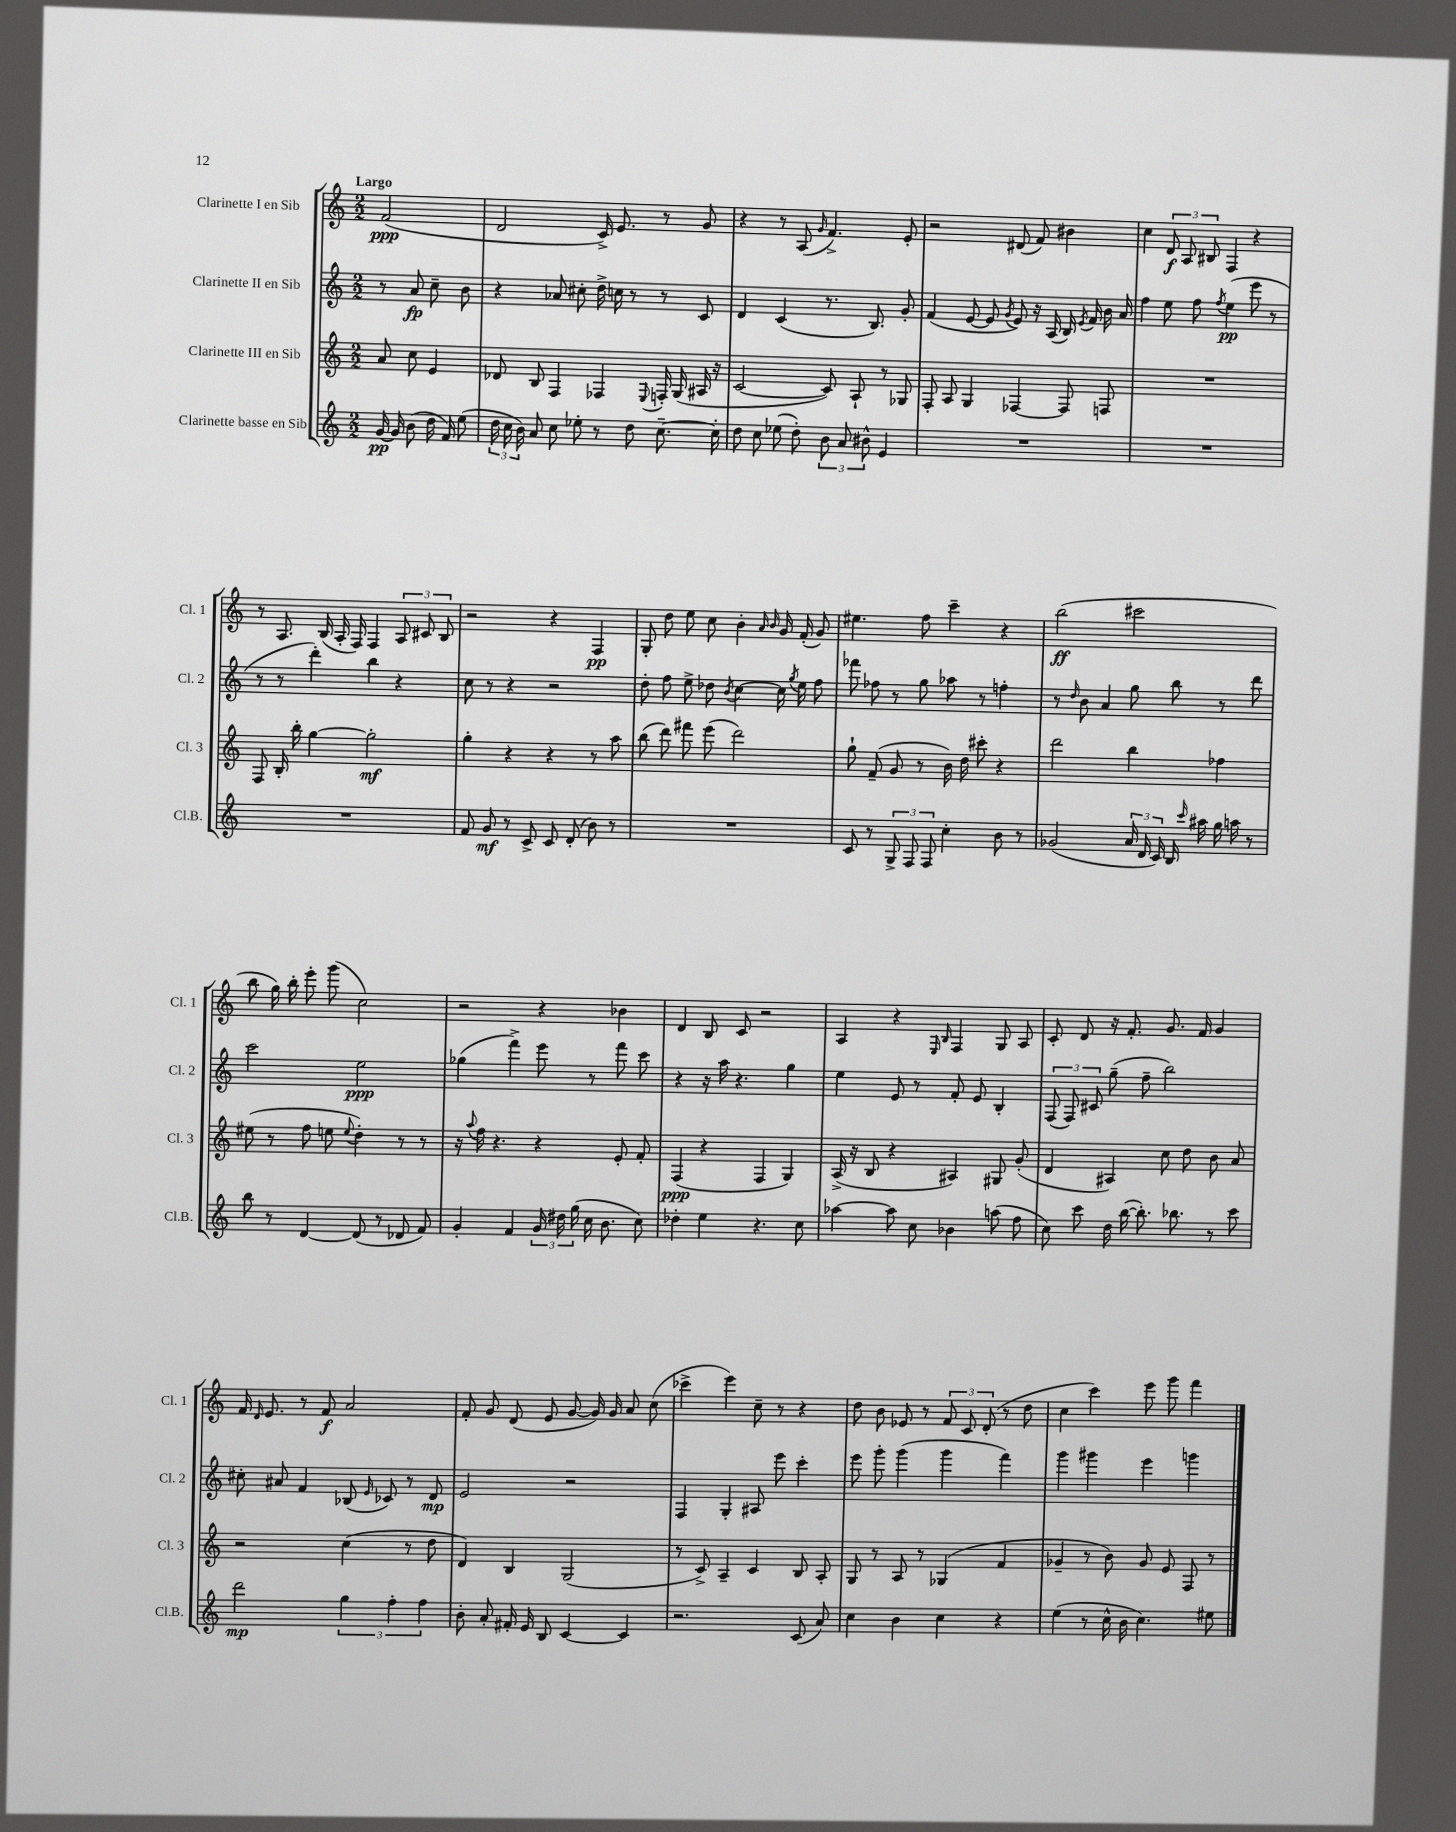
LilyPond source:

<<
\new StaffGroup <<
\new Staff = "s0" \with { instrumentName = "Clarinette I en Sib" shortInstrumentName = "Cl. 1" } {
    \clef treble \key c \major \numericTimeSignature \time 2/2 \partial 2 \tempo "Largo"
    \autoBeamOff f'2\ppp( |
    d'2 c'16->) e'8. r8 g'8 |
    r4 r8 a8( \grace { g'16 } f'4.->) e'8-. |
    r2 dis'8( f'8) bis'4 |
    c''4 \tuplet 3/2 { d'8\f a8 bis8 } f4 r4 |
    r8 a8. b16( a16-. f16) f4 \tuplet 3/2 { a8 cis'8 b8 } |
    r2 r4 f4\pp |
    g8-. d''8 e''8 c''8 b'4-. \grace { a'16 b'16 } g'16 f'16-.( g'8) |
    eis''4. f''8 c'''4-- r4 |
    b''2\ff( cis'''2 |
    b''8 g''16) b''16-. e'''8-. g'''8( c''2) |
    r2 r4 bes'4 |
    d'4 b8 c'8 r2 |
    a4 r4 \grace { e16 b16 } f4 g8 a8 |
    c'8-. d'8 r16 f'8.-. g'8. f'16 g'4 |
    f'16 \grace { d'16 } e'8. r8 f'8\f a'2 |
    f'8-. g'8 d'8( e'8 g'8~ g'16) g'16 a'8 c''8( |
    ces'''4-> e'''4) c''8-- r8 r4 |
    d''8 b'8 ees'8 r8 \tuplet 3/2 { f'8 c'8 d'8-.( } r8 d''8 |
    c''4 c'''4) e'''8 g'''8 f'''4 \bar "|." |
}
\new Staff = "s1" \with { instrumentName = "Clarinette II en Sib" shortInstrumentName = "Cl. 2" } {
    \clef treble \key c \major \numericTimeSignature \time 2/2 \partial 2
    \autoBeamOff r8 a'8\fp c''8-- b'8 |
    r4 aes'8 cis''8-. d''16-> c''16 r8 r8 c'8 |
    d'4 c'4( r8. b8.) g'8-. |
    f'4( e'8~ e'8 \acciaccatura { g'8 } e'8) r16 a16( b16) \acciaccatura { e'8 } f'16 b'16 a'16 |
    f''4 e''8 f''8 \acciaccatura { f''8 } e''4\pp( e'''8 r8 |
    r8 r8 d'''4-.) b''4 r4 |
    c''8 r8 r4 r2 |
    d''8-. f''8 e''8-> des''8 \acciaccatura { b'8 } c''4~ c''16 \acciaccatura { g''8 } e''16 f''8 |
    fes'''8 fes''8 r8 g''8 aes''8 r8 f''4-. |
    r8 \grace { d''16 } b'8 a'4 g''8 b''8 r8 d'''8 |
    c'''2 e''2\ppp |
    ges''4( f'''4->) e'''8 r8 f'''8 c'''8 |
    r4 r16 a''16 r4. g''4 |
    e''4 e'8 r8 f'8-. e'8 b4-. |
    \tuplet 3/2 { f8( f8) cis'8 } g''8--( f''8-- b''2) |
    cis''8-. ais'8 f'4 bes8( \grace { e'16 } ces'8) r8 d'8\mp |
    e'2 r2 |
    f4 g4-. ais8 e'''8 c'''4-. |
    e'''8 g'''8-. g'''4( g'''4 f'''4) |
    g'''4 gis'''4 e'''4 g'''4 \bar "|." |
}
\new Staff = "s2" \with { instrumentName = "Clarinette III en Sib" shortInstrumentName = "Cl. 3" } {
    \clef treble \key c \major \numericTimeSignature \time 2/2 \partial 2
    \autoBeamOff a'8 c''8 e'4 |
    des'8 b8 f4 fes4 \appoggiatura { e8 } f16-. g16( ais16 r16 |
    c'2~ c'8) a8-! r8 ges8 |
    f8-. a8 g4 fes4~ fes8 f8 |
    R1 |
    f8 b16-. b''16-. g''4~ g''2-.\mf |
    g''4-. r4 r4 r8 a''8 |
    b''8( d'''8) fis'''8 e'''8( d'''2) |
    g''8-! f'8--( g'8 r8 b'16) d''16 cis'''8-. r4 |
    d'''2 b''4 fes''4 |
    eis''8( r8 f''8 e''8 \appoggiatura { e''8 } d''4-.) r8 r8 |
    r16 \appoggiatura { a''8 } f''16 r4. r4 e'8-. f'8-. |
    f4\ppp( r4 f4 g4) |
    a16->( r16 b8 r4 ais4) gis8 g'8-.( |
    d'4 ais4) c''8 d''8 b'8 a'8 |
    r2 c''4( r8 d''8 |
    d'4) b4 g2( |
    r8 c'8->) a4-- c'4 b8 a8-. |
    g8 r8 a8 r8 ges4( f'4 |
    ges'4-- r8 b'8) ges'8 e'8 f8 r8 \bar "|." |
}
\new Staff = "s3" \with { instrumentName = "Clarinette basse en Sib" shortInstrumentName = "Cl.B." } {
    \clef treble \key c \major \numericTimeSignature \time 2/2 \partial 2
    \autoBeamOff g'16~\pp g'16 b'8( d''16 f'16) e''8( |
    \tuplet 3/2 { d''16 c''16 b'16) } a'8 c''8 ees''8-. r8 d''8 c''8.~-- c''16-. |
    d''8 c''8 ees''8( d''8-.) \tuplet 3/2 { b'8 a'8 bis'8-^ } e'4 |
    R1 |
    R1 |
    R1 |
    f'8 g'8\mf r8 c'8-> c'8 d'8-.( b'8) r8 |
    R1 |
    c'8 r8 \tuplet 3/2 { g8-> f8 f8 } c''4-. b'8 r8 |
    ges'2( \tuplet 3/2 { a'16 d'16 c'16) } b16 \grace { c'''16 } ais''16 g''16 a''16 r8 |
    b''8 r8 d'4~ d'8( r8 des'8 f'8) |
    g'4-. f'4 \tuplet 3/2 { g'16 dis''16 g''16( } c''16 b'8. c''8) |
    des''4-. e''4 r4. c''8 |
    aes''4~ aes''8 c''8 bes'4 a''8( f''8 |
    c''8) c'''8 d''16 b''16~( b''8.-.) bes''8. r8 c'''8 |
    d'''2\mp \tuplet 3/2 { g''4 f''4-. f''4 } |
    b'8-. a'8-. fis'16-. e'16 b8 c'4~ c'4 |
    r2. c'8( a'8) |
    c''4 b'4 c''4 r4 |
    e''4( r8 c''16-^ b'16 c''4.) eis''8 \bar "|." |
}
>>
>>
\layout { \context { \Score \remove "Bar_number_engraver" } }
